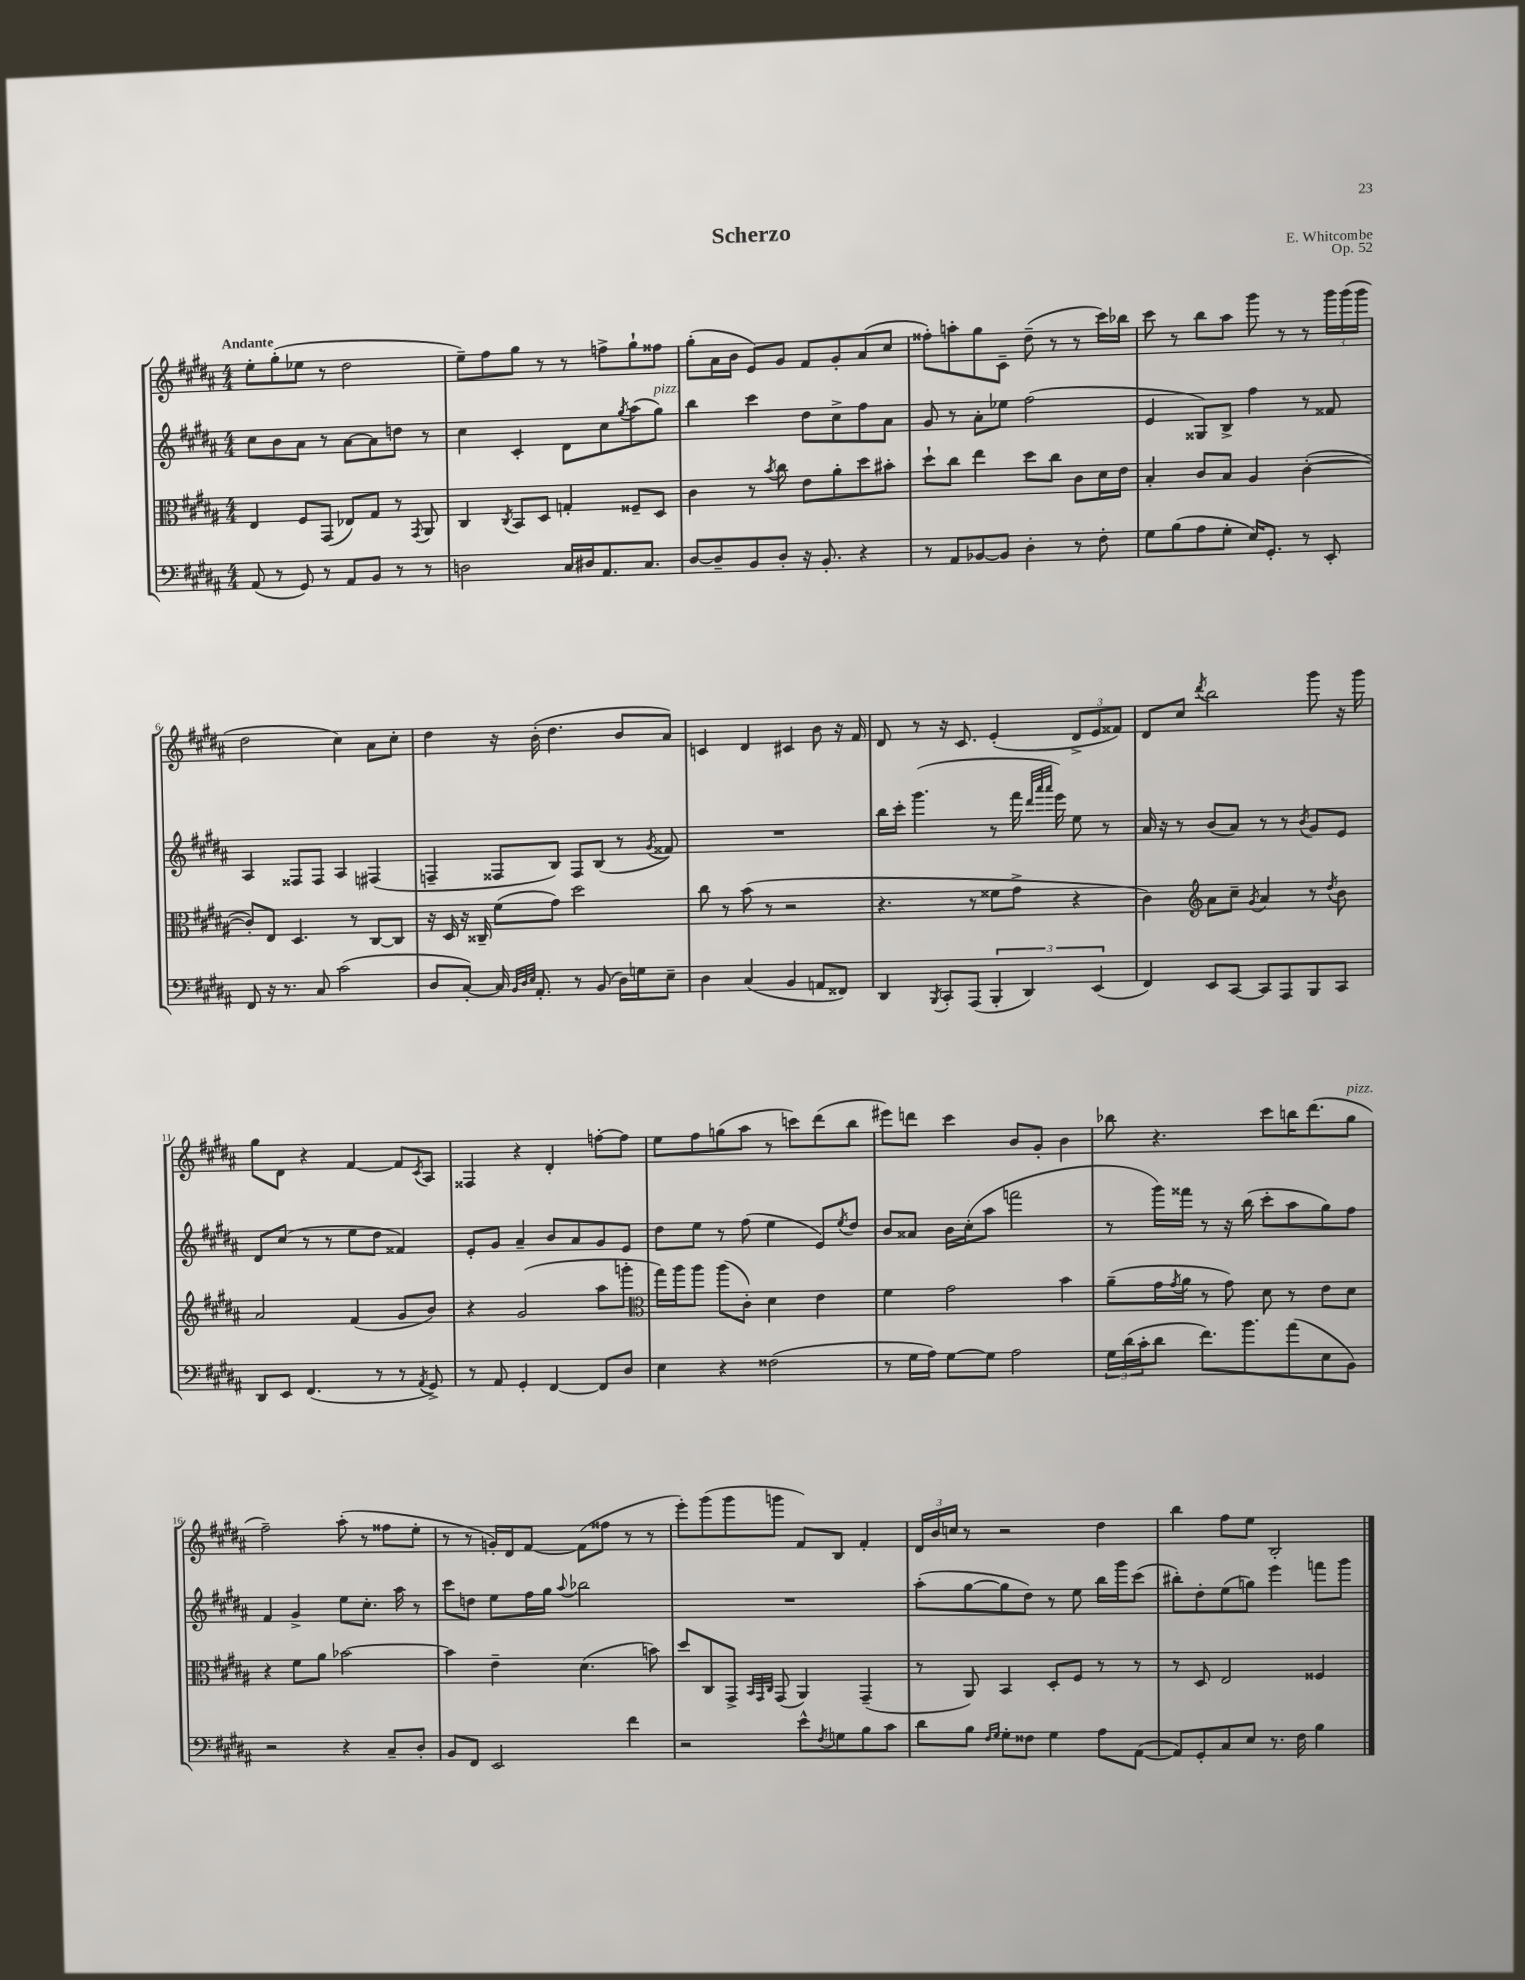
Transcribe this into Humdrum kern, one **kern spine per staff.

**kern	**kern	**kern	**kern
*staff4	*staff3	*staff2	*staff1
*clefF4	*clefC3	*clefG2	*clefG2
*k[f#c#g#d#a#]	*k[f#c#g#d#a#]	*k[f#c#g#d#a#]	*k[f#c#g#d#a#]
*M4/4	*M4/4	*M4/4	*M4/4
(8AA#/	4E/	8cc#\L	8ee'\L
8r	.	8b\	(8gg#'\
8GG#/)	8F#/L	8a#\J	8ee-\J
8r	(8GG#/J	8r	8r
8AA#/L	8E-/L)	[8a#\L	2dd#\
8BB/J	8G#/J	8a#\]	.
8r	8r	8dd\J	.
.	8qGG#/	.	.
8r	8AA#/	8r	.
=	=	=	=
2D\	4C#/	4cc#\	8ee~\L)
.	.	.	8ff#\
.	8qC#/	.	.
.	8BB/L	4c#'/	8gg#\J
.	8D#/J	.	8r
16C#/LL	4G'/	8d#\L	8r
16D#/J	.	.	.
8.AA#/	.	8cc#\	8ff^\L
.	.	8qgg#/	.
.	8F##~/L	(8aa#\	8gg#`\
8.C#/J	.	.	.
.	8D#/J	8gg#\J)	8ff##\J
=	=	=	=
[8D#/L	4c#\	4bb\	(8gg#'\L
8D#~/]	.	.	16a#\L
.	.	.	16b\JJ
8BB/	8r	4ccc#\	8e/L)
.	8qb/	.	.
8D#'/J	8cc#\	.	8g#/J
16r	8e\L	8dd#\L	8f#/L
8.BB'/	.	.	.
.	8a#'\	8cc#^\	8g#'/
4r	8dd#\	8ff#\	(8a#/
.	8b#'\J	8a#\J	8cc#/J
=	=	=	=
8r	8dd#`\L	8g#/	8ff##'\L)
8AA#/L	8cc#\J	8r	8aa'\
[8BB-/	4ee\	8a#'\L	8gg#\
8BB-/]J	.	8ee-\J	8c#~\J
4D#'\	8dd#\L	(2ff#\	(8dd#~\
.	8cc#\J	.	8r
8r	8c#\L	.	8r
8F#'\	16d#\L	.	16ccc#\LL)
.	16e\JJ	.	16bb-\JJ
=	=	=	=
8G#\L	4B'/	4e/	8ccc#\
(8B\	.	.	8r
8A#\	8c#/L	8G##/L)	8bb\L
8G#'\J	8B/J	8B^/J	8aa#\J
16E/LK)	4A#/	4ff#\	8ggg#\
8.GG#'/J	.	.	.
.	.	.	8r
8r	([4c#'\	8r	8r
8EE'/	.	8f##/	24ggg#\LL
.	.	.	(24ggg#\
.	.	.	24ggg#\JJ
=	=	=	=
8FF#/	8c#'/]L)	4A#/	2dd#\
16r	8E/J	.	.
8.r	.	.	.
.	4.D#/	8F##/L	.
8C#/	.	8F##/J	.
(2c#\	.	4A#/	4cc#\)
.	8r	.	.
.	[8C#/L	(4F#/	8a#\L
.	8C#/]J	.	8cc#'\J
=	=	=	=
8D#/L	16r	4F~/	4dd#\
.	16D#/	.	.
[8C#'/J)	16r	.	.
.	16C##~/	.	.
16C#/]	(8f#\L	8F##/L	16r
32qqBB/LLL	.	.	.
32qqD#/	.	.	.
32qqE/JJJ	.	.	.
8.AA#'/	.	.	(16b'\
.	8g#\J)	8B/J)	4.dd#\
8r	2dd#\	8F##/L	.
(8BB/	.	(8B/J	.
16D#\LL)	.	8r	8b/L
16G\J	.	.	.
.	.	8qg#/	.
8E~\J	.	8f##/)	8a#/J)
=	=	=	=
4D#\	8cc#\	1r	4c/
.	8r	.	.
(4C#/	(8b\	.	4d#/
.	8r	.	.
4BB/	2r	.	4c#/
8AA/L	.	.	8b\
8FF##/J)	.	.	16r
.	.	.	16f#/
=	=	=	=
4DD#/	4.r	16bb\LL	8d#/
.	.	16ccc#'\JJ	.
.	.	(4.ggg#\	8r
8qBBB/	.	.	.
8CC#'/L	.	.	16r
.	.	.	8.c#/
(8AAA#/J	8r	.	.
6BBB'/	8f##\L	8r	(4e'/
.	8g#^\J	16fff#\	.
6DD#/)	.	.	.
.	.	32qqddd#/LLL	.
.	.	32qqaaa#/	.
.	.	32qqaaa#/JJJ	.
.	.	16eee\)	.
.	4r	8ee\	12d#^/L
(6EE/	.	.	12e/
.	.	8r	.
.	.	.	12f##/J)
=	=	=	=
4FF#/)	4c#\)	16a#/	8d#/L
.	.	16r	.
.	.	8r	8cc#/J
*	*clefG2	*	*
.	.	.	8qddd#/
8EE/L	8a#\L	(8b/L	2bb\
[8CC#/J	8cc#~\J	8a#/J)	.
.	8qg#/	.	.
8CC#/]L	4a#/	8r	.
8AAA#/	.	8r	.
.	.	8qb/	.
8BBB/	8r	8g#/L	8ggg#\
.	8qdd#/	.	.
8CC#/J	8b\	8e/J	16r
.	.	.	16ggg#\
=	=	=	=
8DD#/L	2a#/	8d#/L	8gg#\L
8EE/J	.	(8cc#/J	8d#\J
(4.FF#/	.	8r	4r
.	.	8r	.
.	(4f#/	8ee\L	[4f#/
8r	.	8dd#\J	.
8r	8g#/L	4f##/)	8f#/]L
8qAA#/	.	.	8qc#/
8GG#^/)	8b/J)	.	8A#/J
=	=	=	=
8r	4r	8e'/L	4F##/
8AA#/	.	8g#/J	.
4GG#'/	(2g#/	4a#~/	4r
[4FF#/	.	8b/L	4d#'/
.	.	8a#/	.
8FF#/]L	8aa#\L	8g#/	[8ff'\L
8D#/J	8ggg'\J	8e/J	8ff\]J
=	=	=	=
*	*clefC3	*	*
4E\	16gg#\LL)	8dd#\L	8ee\L
.	16aa#\J	.	.
.	8aa#\J	8ee\J	8ff#\
4r	(8aa#\L	8r	(8gg\
.	8c#'\J)	(8ff#\	8aa#\J
(2F##\	4d#\	4ee\	8r
.	.	.	8ccc\L)
.	4e\	8e/L)	(8ddd#\
.	.	8qee/	.
.	.	8dd#/J	8bb\J
=	=	=	=
8r	4f#\	8b/L	8eee#\L)
16G#\LL	.	8a##/J	8ddd\J
16A#\JJ)	.	.	.
[8G#\L	2g#\	16b\LL	4ccc#\
.	.	(16cc#'\J	.
8G#\]J	.	8aa#\J	.
2A#\	.	2fff\	8b/L
.	.	.	8g#'/J
.	4b\	.	4b\
=	=	=	=
24G#\LL	(8a#~\L	8r	8bb-\
(24d#\	.	.	.
24c#'\J	.	.	.
8d#\J	16g#\L	16ggg#\LL)	4.r
.	8qg#/	.	.
.	16a#\JJ	16fff##\JJ	.
8.f#\L)	8r	8r	.
.	8g#\)	16r	.
8.b\	.	(16bb\	.
.	8d#\	8ccc#'\L	8ccc#\L
(8a#\	8r	8aa#\	16bb\K
.	.	.	(8.ddd#\
8E\	8e\L	8gg#\)	.
8BB\J)	8d#\J	8ff#\J	8gg#\J
=	=	=	=
2r	4r	4f#/	2ff#~\)
.	8f#\L	4g#^/	.
.	8a#\J	.	.
4r	[2b-\	8ee\L	(8aa#'\
.	.	8.cc#'\J	8r
8C#~/L	.	.	8ff##\L
.	.	16aa#\	.
8D#'/J	.	8r	8ee'\J
=	=	=	=
8BB/L	4b-\]	8ccc#\L	8r
8FF#/J	.	8dd\J	8r
2EE/	4e~\	8ee\L	16g'/LL)
.	.	.	16d#/J
.	.	16ff#\L	[8f#/J
.	.	16gg#\JJ	.
.	.	8qqaa#/	.
.	(4.d#\	2bb-\	(8f#\]L
.	.	.	8ff##\J
4f#\	.	.	8r
.	8b\)	.	8r
=	=	=	=
2r	8dd#/L	1r	8eee'\L)
.	8C#/	.	(8ggg#\
.	8GG#^/J	.	8ggg#\
.	32qqBB/LLL	.	.
.	32qqGG#/	.	.
.	32qqC#/JJJ	.	.
.	(8GG#/	.	8ggg\J
8e^^\L	4AA#/)	.	8f#/L)
8qF#/	.	.	.
8G\	.	.	8B/J
8B\	(4GG#~/	.	4f#'/
8c#\J	.	.	.
=	=	=	=
8d#\L	8r	(8aa#'\L	24d#/LL
.	.	.	24b/
.	.	.	24cc/JJ
8B\J	8AA#/)	[8gg#\	8r
16qqF#/LL	.	.	.
16qqG#/JJ	.	.	.
8G#'\L	4BB/	8gg#\]	2r
8F##\J	.	8dd#\J)	.
4G#\	8D#'/L	8r	.
.	8F#/J	8ee\	.
8A#\L	8r	16bb\LL	4dd#\
.	.	16ggg#\J	.
([8AA#\J	8r	(8ccc#\J	.
=	=	=	=
8AA#/]L)	8r	8bb#'\L)	4bb\
8GG#'/	8D#/	8dd#'\	.
8C#/	2E/	(8ee\	8ff#\L
8E/J	.	8gg\J)	8ee\J
8.r	.	4eee\	2B'/
16F#\	.	.	.
4B\	4F##/	8fff\L	.
.	.	8ggg#\J	.
==	==	==	==
*-	*-	*-	*-
